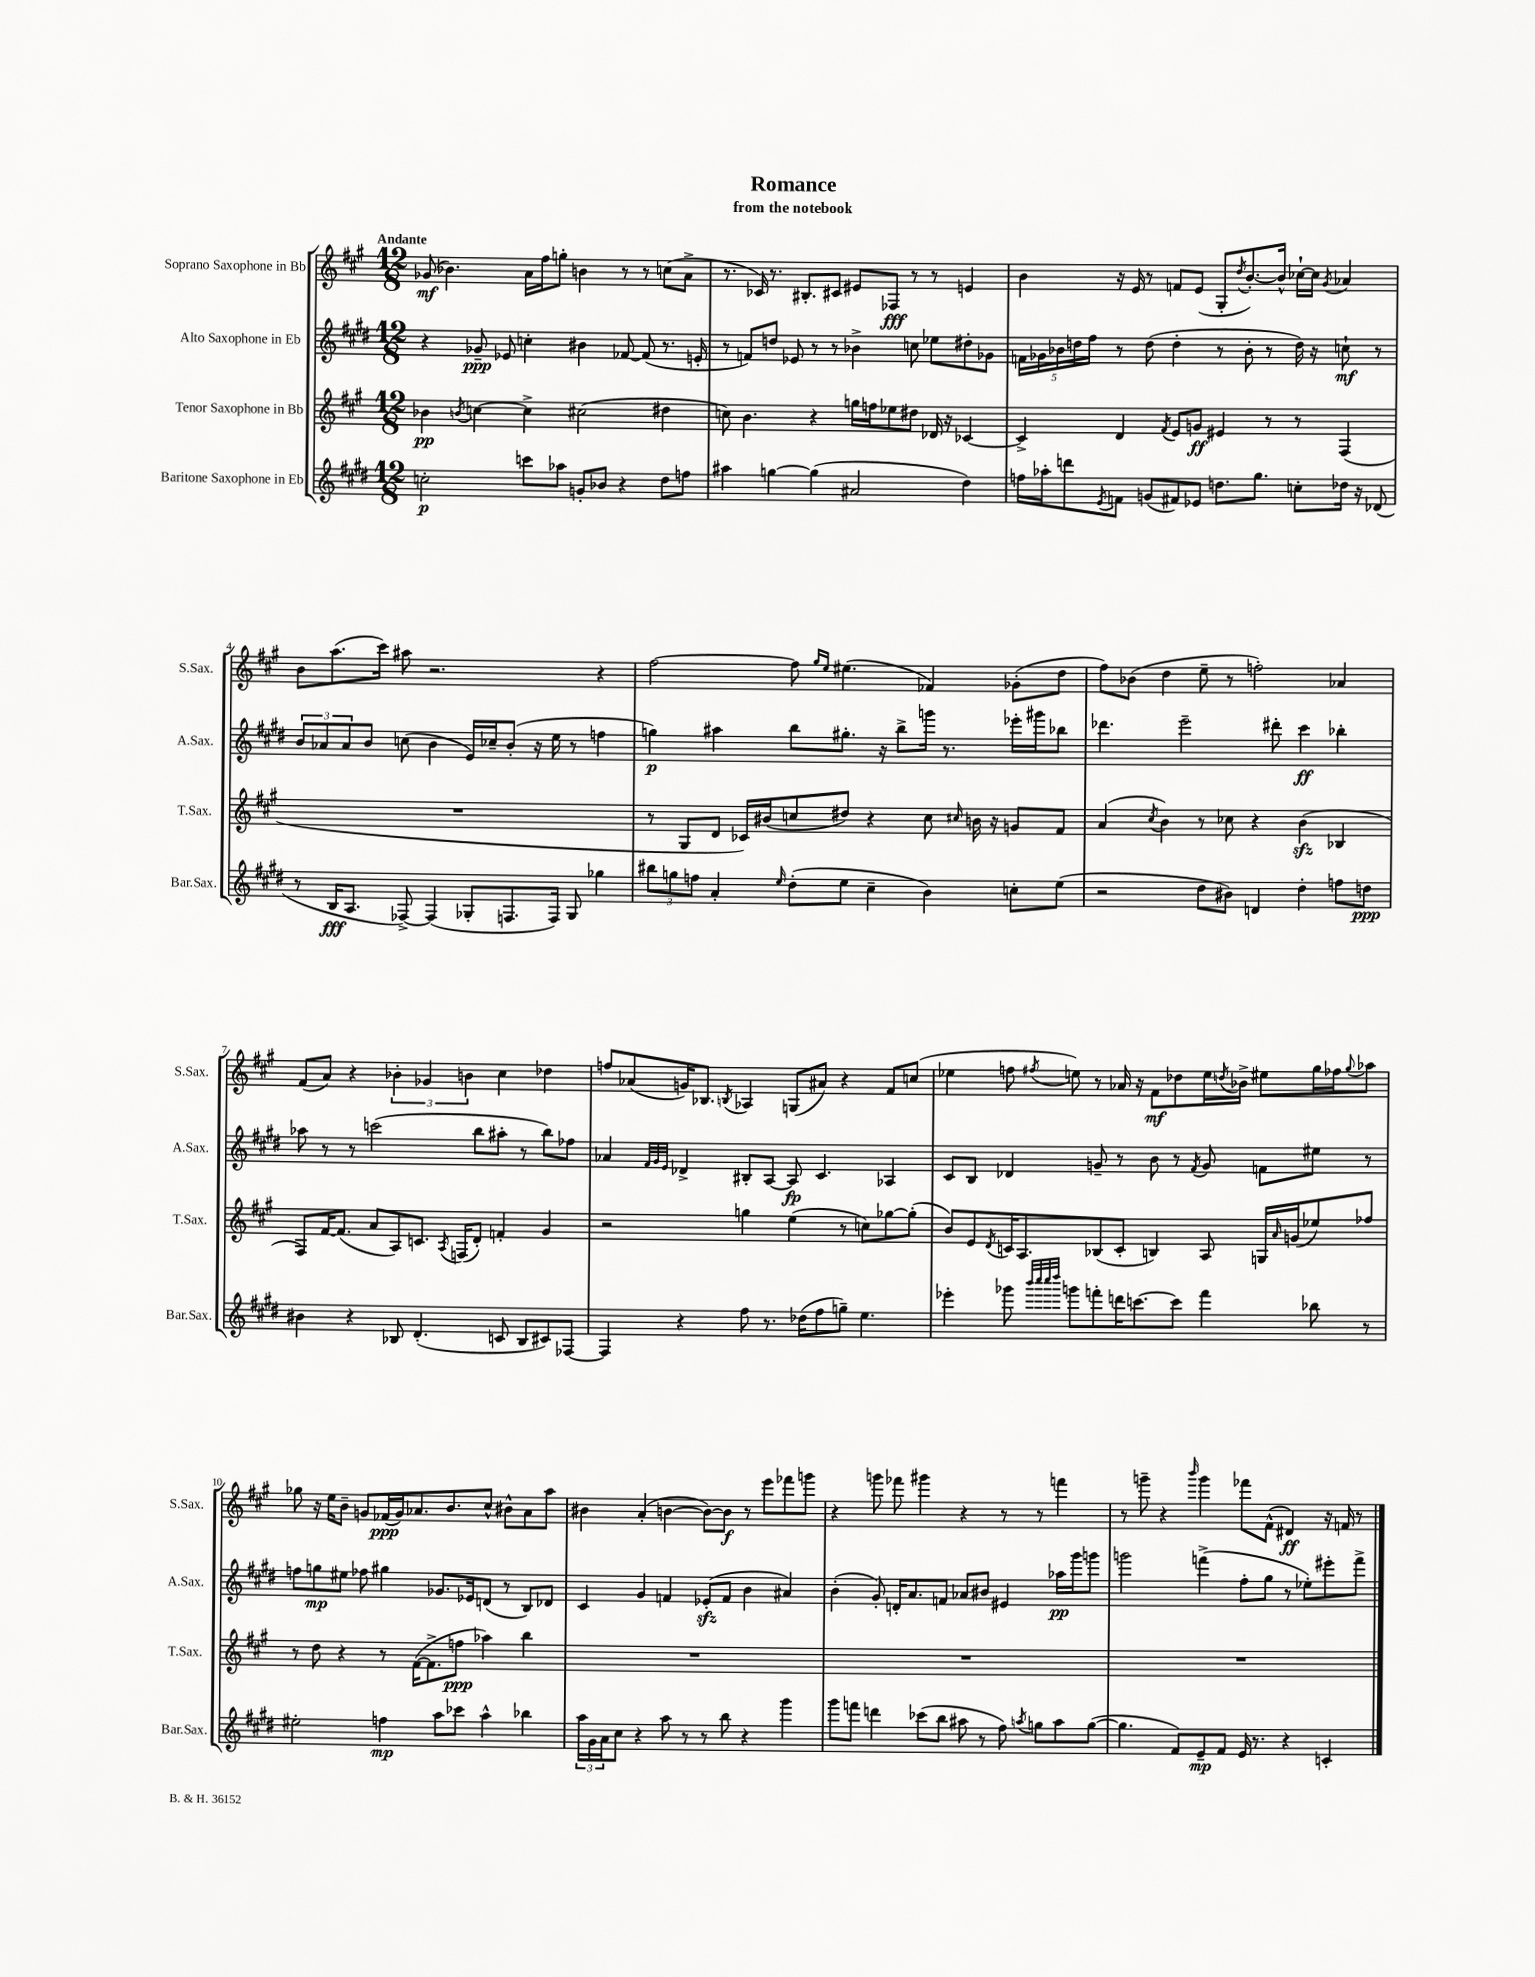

**kern	**kern	**kern	**kern
*staff4	*staff3	*staff2	*staff1
*clefG2	*clefG2	*clefG2	*clefG2
*k[f#c#g#d#]	*k[f#c#g#]	*k[f#c#g#d#]	*k[f#c#g#]
*M12/8	*M12/8	*M12/8	*M12/8
2cc'\	4b-\	4r	(8g-/
.	.	.	4.b-\)
.	8qb/	.	.
.	[4cc\	8g-~/	.
.	.	8e-/	.
8ccc\L	4cc^\]	4cc'\	16a\LL
.	.	.	16ff#\J
8aa-\J	.	.	8gg'\J
8g'/L	(2cc#\	4b#\	4b\
8b-/J	.	.	.
4r	.	[8f-/	8r
.	.	(8f-/]	8r
8dd#\L	4dd#\	8.r	(8cc\L
8ff\J	.	.	8a^\J
.	.	16e'/	.
=	=	=	=
4aa#\	8cc\)	8r	8.r
.	4.b\	8f/L)	.
.	.	.	16c-/)
[4gg\	.	8dd/J	8.r
.	.	8e-/	.
.	.	.	8.B#'/L
(4gg\]	4r	8r	.
.	.	8r	8c#/J
2a#/	16gg\LL	4b-^\	8e#/L
.	16ff\J	.	.
.	8ee-\	.	8F-/J
.	8dd#\J	8cc\	8r
.	16d-/	8ee-\L	8r
.	16r	.	.
4dd#\)	[4c-/	8dd#'\	4e/
.	.	8g-\J	.
=	=	=	=
16ff\LL	4c-^/]	20f\LL	4b\
.	.	20g-\	.
16aa-'\J	.	.	.
.	.	20b-\	.
8ddd\	.	.	.
.	.	20dd\	.
.	.	20ff#\JJ	.
8qe/	.	.	.
8f\J	4d/	8r	16r
.	.	.	16e/
(8g/L	.	(8dd\	8r
.	8qf#/	.	.
8f#/)	8e/L	4dd'\	8f/L
8e-/J	8g/J	.	(8e/J
8.dd\L	4e#/	8r	8G#'/L
.	.	.	8qdd/
.	.	8b-'\	[8.b'/)
8.gg#\J	.	.	.
.	8r	8r	.
.	.	.	16b^^/]Jk
8cc'\L	8r	16dd\)	[16cc-`\LL
.	.	16r	16cc-\]JJ
.	.	.	8qg#/
16dd-\Jk	(4F#/	8cc`\	4a-/
16r	.	.	.
(8d-/	.	8r	.
=	=	=	=
8r	1.r	12b/L	8b\L
.	.	12a-/	.
16B/LK	.	.	(8.aa\
.	.	12a-/	.
8.A/J	.	.	.
.	.	8b/J	.
.	.	.	16ccc#\Jk)
[8F-^/)	.	(8cc\	8aa#\
(4F-/]	.	4b\	2.r
8G-'/L	.	16e/LL)	.
.	.	16cc-~/J	.
8.F/	.	(8b'/J	.
.	.	16r	.
16F/Jk)	.	16ee\	.
8G-/	.	8r	.
4gg-\	.	4ff\	4r
=	=	=	=
12bb#\L	8r	4gg\)	[2ff#\
12gg\	.	.	.
.	8G#/L	.	.
12ff\J	.	.	.
4a'/	8d/J	4aa#\	.
.	16c-/LL)	.	.
.	(16b#/J	.	.
16qqee/	.	.	.
(8dd#'\L	8cc/	8bb\L	8ff#\]
.	.	.	16qqgg#/LL
.	.	.	16qqee/JJ
8ee\J	8dd#/J)	8.gg#'\J	(4.ee#\
4cc#~\	4r	.	.
.	.	16r	.
.	.	8bb^\L	.
4b\)	8cc\	16ggg\Jk	4f-/)
.	.	8.r	.
.	16qqcc#/	.	.
.	16b\	.	.
.	16r	.	.
8cc'\L	8g/L	16eee-'\LL	(8g-'\L
.	.	16ggg#\J	.
(8ee\J	8f#/J	8bb-\J	8dd\J
=	=	=	=
2r	(4a/	4.ddd-\	8ff#\L)
.	.	.	(8b-\J
.	8qcc#/	.	.
.	4b\)	.	4dd\
.	.	2eee~\	.
8dd#\L	8r	.	8ee~\
8b#\J)	8cc-\	.	8r
4d/	4r	.	2ff'\)
.	.	8ddd#'\	.
4dd#'\	(4b\	4ccc#\	.
8ff\L	4B-/	4bb-'\	4a-/
8dd\J	.	.	.
=	=	=	=
4b#\	8F#/L)	8aa-\	(8f#/L
.	[16f#/K	8r	8a/J)
.	(8.f#/]J	.	.
4r	.	8r	4r
.	8a/L	(2ccc\	.
8B-/	8A/)	.	6b-'\
(4.d#'/	8.c/J	.	.
.	.	.	6g-/
.	8qA/	.	.
.	(16F/LK	.	.
.	.	.	6b\
.	8d'/J)	8bb\L	.
8c/	4f'/	8aa#'\J	4cc#\
8B-/L	.	8r	.
8c#/)	4g#/	8bb\L)	4dd-\
[8F-/J	.	8ff-\J	.
=	=	=	=
4F-/]	2r	4a-/	8ff/L
.	.	.	(8a-/
.	.	32qqf#/LLL	.
.	.	32qqg#/	.
.	.	32qqe/JJJ	.
4r	.	4d-^/	16g/K)
.	.	.	8.B-/J
.	.	.	8qB/
8ff#\	4gg\	8B#'/L	4A-/
8.r	.	[8A/J	.
.	(4ee\	8A/]	(8G/L
(16dd-\LK	.	.	.
8ff#\	.	4.c#/	8a#/J)
8gg~\J)	8r	.	4r
4.ee\	8cc\L)	.	.
.	[8gg-\	4A-/	8f#/L
.	(8gg-'\]J	.	(8cc/J
=	=	=	=
4eee-'\	8b/L)	8c#/L	4ee-\
.	8e/	8B/J	.
.	8qd/	.	.
8ggg-\	16c/K	4d-/	8ff\
.	8.A/	.	.
32qqbbb/LLL	.	.	.
32qqcccc#/	.	.	.
32qqcccc#/	.	.	.
32qqdddd#/JJJ	.	.	8qff#/
8ggg\L	.	.	8ee\)
8fff'\	(8B-/	8g~/	8r
16ddd\K	8c'/J	8r	16a-/
[8.ccc\	.	.	16r
.	4B/)	8b\	8f#\L
8ccc\]J	.	8r	8dd-\
.	.	8qf#/	.
4fff\	8A/	8g/	16ee\L
.	.	.	8qdd/
.	.	.	16b-^\JJ
.	16G/LL	8f\L	8ee#\L
.	16qqa/	.	.
.	(16g/J	.	.
8bb-\	8ee-/)	8ee#\J	16gg#\L
.	.	.	16ff-\J
.	.	.	8qqgg#/
8r	8ff-/J	8r	8aa-\J
=	=	=	=
2ee#'\	8r	8ff\L	8gg-\
.	8dd\	8gg\	16r
.	.	.	16ee\LK
.	4r	8ee#\J	8b~\J
.	.	8ff-\	8g/L
4ff\	8r	4gg#\	(16f-/L
.	.	.	16g/J)
.	([16f#\LK	.	8.a-/
.	8.f#^\]	.	.
8aa\L	.	8.g-/L	.
.	.	.	8.b/
8ccc-\J	8ff\J	.	.
.	.	16e-/k	.
4aa^^\	4aa-\)	(8d/J	8cc#^^/J
.	.	8r	8b#^^\L
4bb-\	4bb\	8B/L)	8a-\
.	.	8d-/J	8aa\J
=	=	=	=
24aa\LL	1.r	4c#/	4b#\
24g#\	.	.	.
24a\J	.	.	.
8cc#\J	.	.	.
4r	.	4g#/	(4a'/
8aa\	.	4f/	[4b\
8r	.	.	.
8r	.	(8e-'/L	8b\_L)
8bb\	.	8f/J	8b\]J
4r	.	4b\	8r
.	.	.	8eee\L
4ggg#\	.	4a#/)	8fff-\
.	.	.	8ggg\J
=	=	=	=
8ggg#\L	1.r	(4b'\	4r
8fff\J	.	.	.
4ddd\	.	8g#'/)	8ggg\
.	.	16d'/LK	8fff-\
.	.	8.a/	.
(8ccc-\L	.	.	4ggg#\
8bb\J	.	8f/J	.
8aa#\	.	8a-/L	4r
8r	.	8b#/J	.
8ff#\)	.	4e#/	8r
8qaa/	.	.	.
8gg\L	.	.	8r
8aa\	.	16aa-\LL	4fff\
.	.	16ggg#\J	.
([8gg\J	.	8ggg\J	.
=	=	=	=
4.gg\]	1.r	2ggg\	8r
.	.	.	8ggg~\
.	.	.	4r
8f#/L)	.	.	.
.	.	.	16qqbbb/
8e~/	.	(4fff^\	4ggg\
8f#/J	.	.	.
16e/	.	8ff#'\L	8fff-\L
8.r	.	.	.
.	.	8gg#\J	(8f#^^\J
4r	.	8r	4d#/)
.	.	8ee-'\L)	.
4c'/	.	8eee#'\	16r
.	.	.	16f/
.	.	8fff^\J	8r
==	==	==	==
*-	*-	*-	*-
